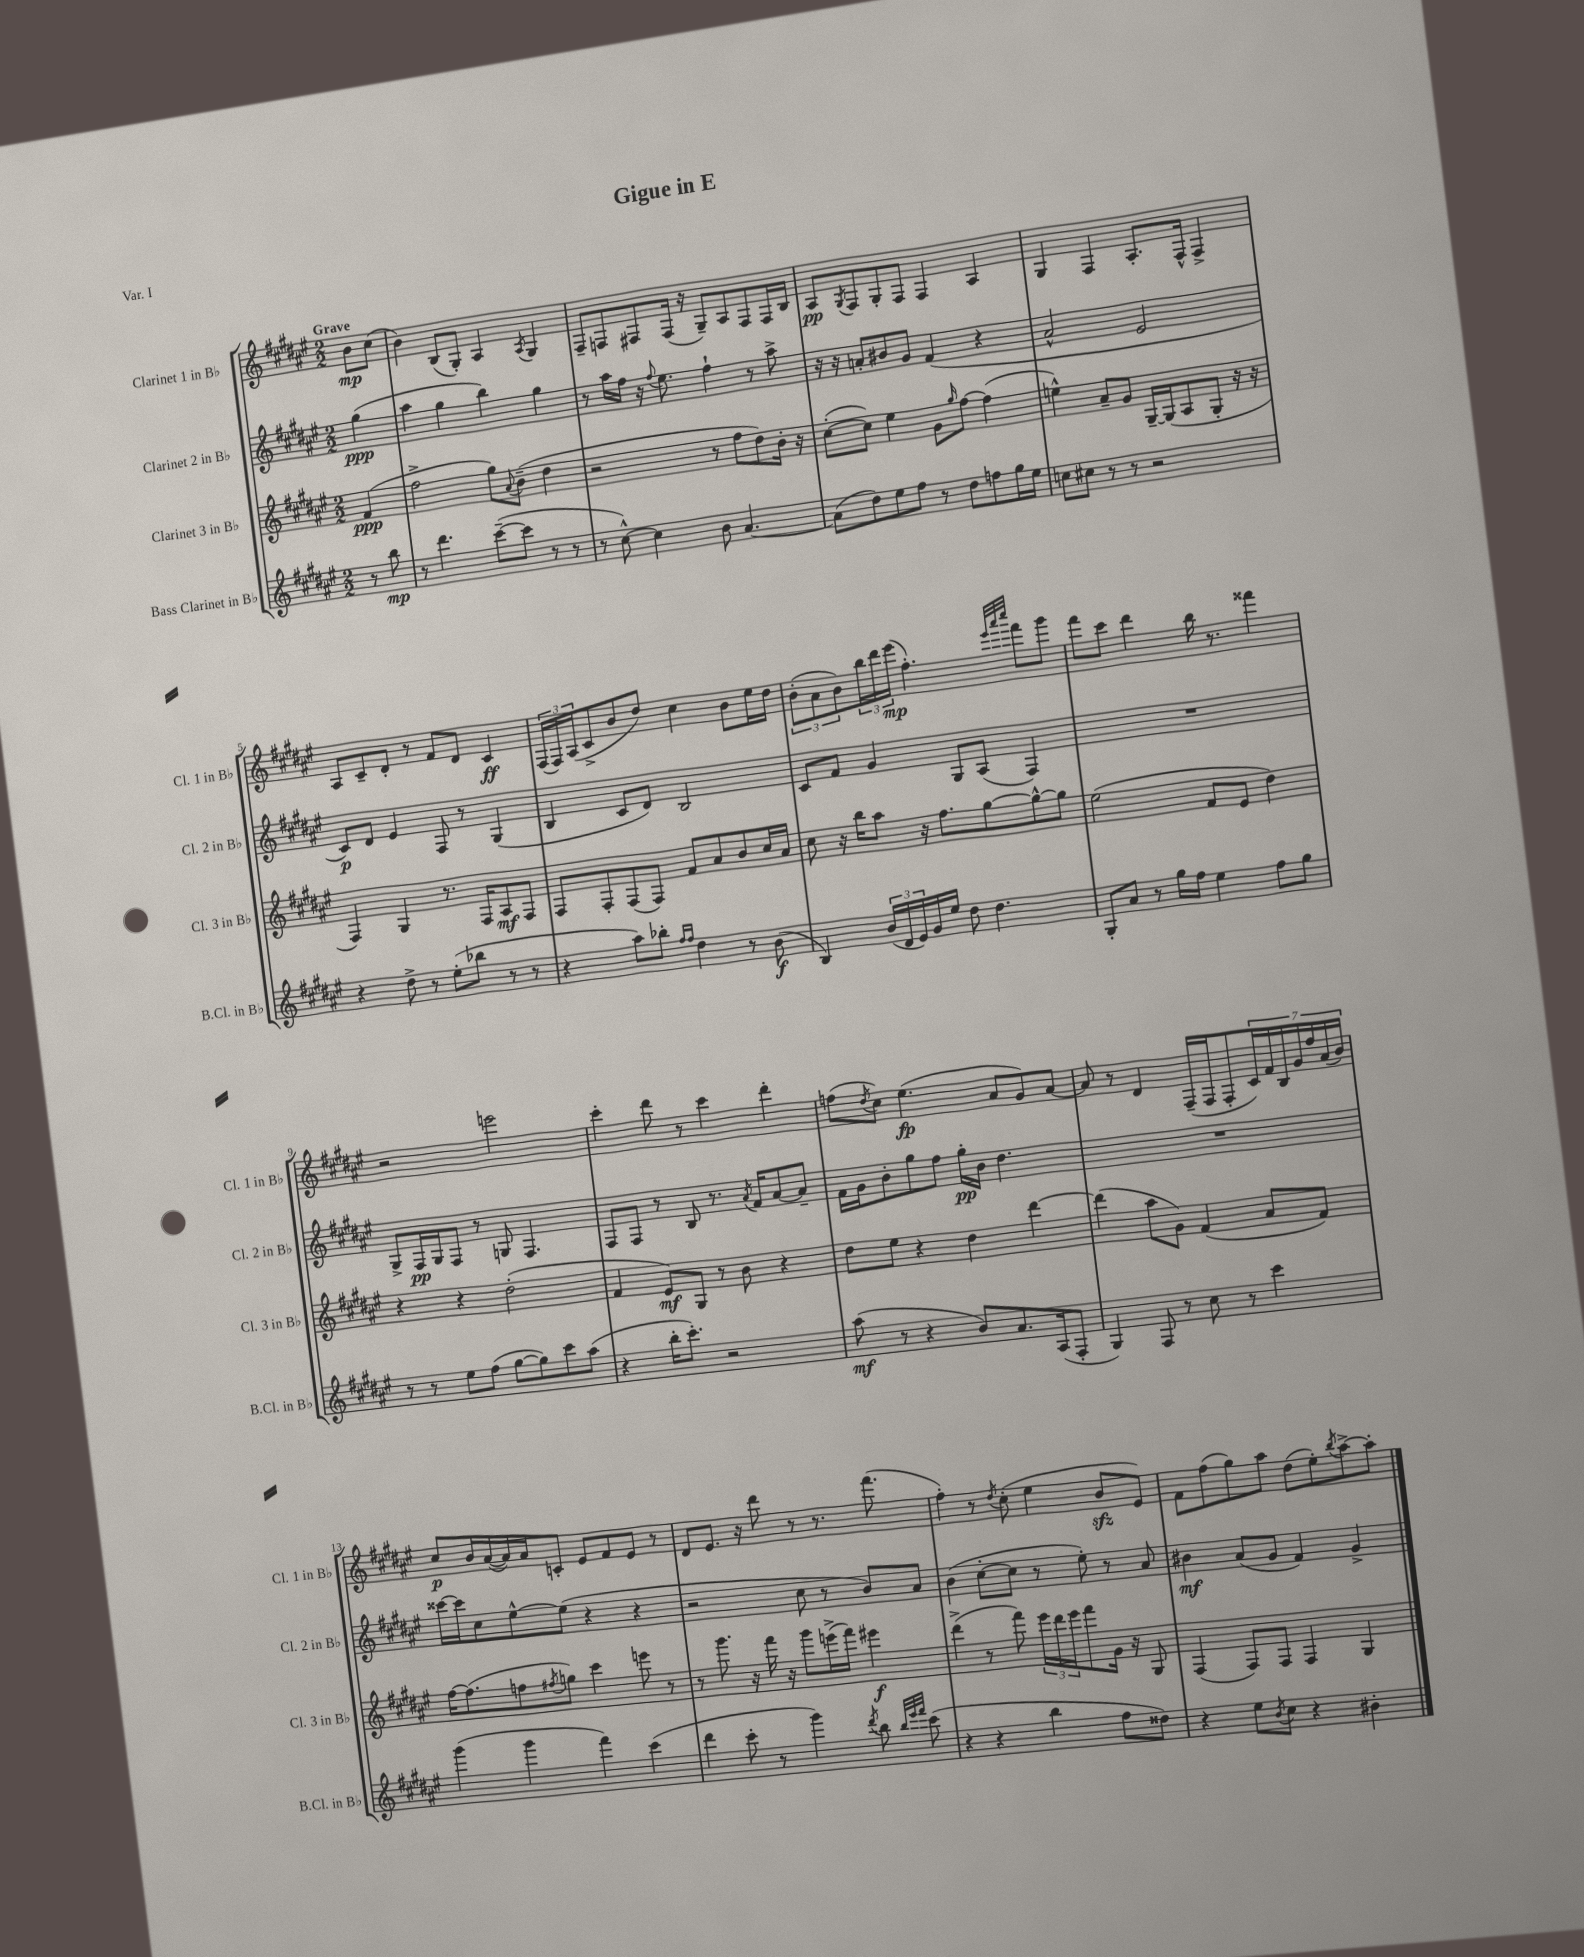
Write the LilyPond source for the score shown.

\header { title = "Gigue in E" piece = "Var. I" }
<<
\new StaffGroup <<
\new Staff = "s0" \with { instrumentName = "Clarinet 1 in Bb" shortInstrumentName = "Cl. 1 in Bb" } {
    \clef treble \key fis \major \numericTimeSignature \time 2/2 \partial 4 \tempo "Grave"
    b'8\mp cis''8( |
    b'4) b8( gis8-.) ais4 \acciaccatura { ais8 } gis4 |
    fis8-- f8 fis8 fis16( r16 gis8--) ais8 fis8 fis16 b16 |
    ais8\pp \acciaccatura { gis8 } fis8 gis8-. fis8 fis4 ais4 |
    gis4 fis4 ais8.-. fis16-^ fis4-> |
    ais8 cis'8-- dis'8-. r8 fis'8 dis'8 cis'4\ff |
    \tuplet 3/2 { fis16( fis16) ais16( } cis'8-> b'8 dis''8) cis''4 b'8 eis''16 dis''16 |
    \tuplet 3/2 { b'8-.( ais'8 b'8) } \tuplet 3/2 { b''16 dis'''16 eis'''16\mp( } fis''4.-.) \grace { eis'''32 ais'''32 cis''''32 } fis'''8 gis'''8 |
    fis'''8 cis'''8 dis'''4 b''16 r8. fisis'''4 |
    r2 e'''2 |
    cis'''4-. dis'''8 r8 cis'''4 dis'''4-. |
    f''8( \acciaccatura { dis''8 } cis''8) eis''4.\fp( ais'8 gis'8) ais'8~ |
    ais'8 r8 dis'4 fis16--( fis16 fis8-. \tuplet 7/4 { cis'16) fis'16 b16 gis'16 fis''16 ais'16( b'16) } |
    cis''8\p b'16 ais'16~( ais'16) ais'16 c'8-. eis'8 fis'8 eis'8 r8 |
    dis'8 eis'8. r16 dis'''8 r8 r8. fis'''8.( |
    fis''4-.) r8 \acciaccatura { dis''8 } cis''8-.( eis''4 b'8\sfz eis'8) |
    fis'8 fis''8( gis''8) ais''8 dis''8( eis''8-.) \acciaccatura { b''8 } ais''8~-> ais''8-. \bar "|." |
}
\new Staff = "s1" \with { instrumentName = "Clarinet 2 in Bb" shortInstrumentName = "Cl. 2 in Bb" } {
    \clef treble \key fis \major \numericTimeSignature \time 2/2 \partial 4
    gis''4\ppp( |
    ais''4 gis''4 b''4) gis''4 |
    r8 ais''16 fis''16 r16 \appoggiatura { fis''8 } eis''8. fis''4-! r8 ais''8-> |
    r16 r16 a'8-. bis'8 gis'8 fis'4( r4 |
    ais'2-^ eis'2 |
    cis'8\p) dis'8 eis'4 fis8 r8 gis4( |
    b4 cis'8 dis'8) b2 |
    cis'8 fis'8 gis'4 gis8 ais8( fis4) |
    R1 |
    gis8-> fis16\pp gis16 fis8 r8 g8 fis4. |
    fis8 fis8 r8 b8 r8. \acciaccatura { ais'8 } fis'16 ais'8~ ais'8-- |
    fis'16 gis'16 b'8-. gis''8 fis''8 gis''16-.\pp b'16 dis''4. |
    R1 |
    cisis'''16~ cisis'''16 cis''8 eis''8~-^ eis''8( r4 r4 |
    r2 cis''8 r8 b'8) ais'8 |
    b'4( cis''8~-. cis''8 r8 eis''8-.) r8 ais'8 |
    bis'4\mf ais'8( gis'8 fis'4) gis'4-> \bar "|." |
}
\new Staff = "s2" \with { instrumentName = "Clarinet 3 in Bb" shortInstrumentName = "Cl. 3 in Bb" } {
    \clef treble \key fis \major \numericTimeSignature \time 2/2 \partial 4
    fis'4\ppp( |
    fis''2-> gis''8) \appoggiatura { ais'8 } b'8--( dis''4 |
    r2 r8 fis''8 dis''8) b'16-. r16 |
    cis''8~-.( cis''8) eis''4 gis'8 \grace { gis''16 } fis''8~ fis''4( |
    e''4-^) ais'8-- gis'8 gis16~-- gis16( ais8 gis8-. r16 r16 |
    fis4) gis4 r8. fis16 ais8\mf fis8 |
    fis8 fis8-. fis8( fis8) fis'8 ais'8 b'8 cis''16 ais'16 |
    cis''8 r16 b''16 ais''8 r16 fis''8. gis''8~ gis''8~-^ gis''8 |
    eis''2( fis'8 eis'8 dis''4) |
    r4 r4 dis''2-.( |
    fis'4 eis'8\mf) gis8 r8 b'8 r4 |
    dis''8 eis''8 r4 dis''4 dis'''4~ |
    dis'''4( ais''8 gis'8) fis'4( ais'8 fis'8) |
    fis''16~ fis''8.( f''8 \acciaccatura { fis''8 } g''8) cis'''4 e'''8 r8 |
    r8 gis'''8. r16 fis'''16 r16 gis'''8 e'''16->( fis'''16) eis'''4\f |
    dis'''4->( r8 fis'''8) \tuplet 3/2 { eis'''16 dis'''16 eis'''16 } fis'''8 gis'16 r16 gis8 |
    fis4( fis8) fis8 fis4 gis4 \bar "|." |
}
\new Staff = "s3" \with { instrumentName = "Bass Clarinet in Bb" shortInstrumentName = "B.Cl. in Bb" } {
    \clef treble \key fis \major \numericTimeSignature \time 2/2 \partial 4
    r8 b''8\mp |
    r8 dis'''4. cis'''8~--( cis'''8 r8 r8 |
    r8 cis''8~-^) cis''4 b'8 ais'4.~ |
    ais'8( dis''8) eis''8 fis''8 r8 dis''8 f''8 gis''16 eis''16 |
    c''8 cis''8 r8 r8 r2 |
    r4 dis''8-> r8 eis''8-.( bes''8 r8 r8 |
    r4 ais''8) bes''8-. \grace { fis''16 fis''16 } dis''4 r8 b'8\f( |
    b4) \tuplet 3/2 { b'16( dis'16 eis'16) } gis'16 eis''16 dis''8 dis''4. |
    gis8-. ais'8 r8 gis''16 fis''16 eis''4 fis''8 gis''8 |
    r8 r8 eis''8 fis''8( gis''8~ gis''8) cis'''8 ais''8( |
    r4 b''16-. cis'''8.-.) r2 |
    ais''8\mf( r8 r4 b'8) ais'8. ais16( fis8-. |
    gis4) fis8 r8 cis''8 r8 cis'''4 |
    gis'''4( gis'''4 fis'''4) cis'''4( |
    dis'''4 cis'''8-. r8 gis'''4) \acciaccatura { dis'''8 } b''8 \grace { b''32 eis'''32 fis'''32 } cis'''8( |
    r4 r4 b''4 fis''8 disis''8) |
    r4 eis''8 \acciaccatura { b'8 } cis''8 r4 bis'4-. \bar "|." |
}
>>
>>
